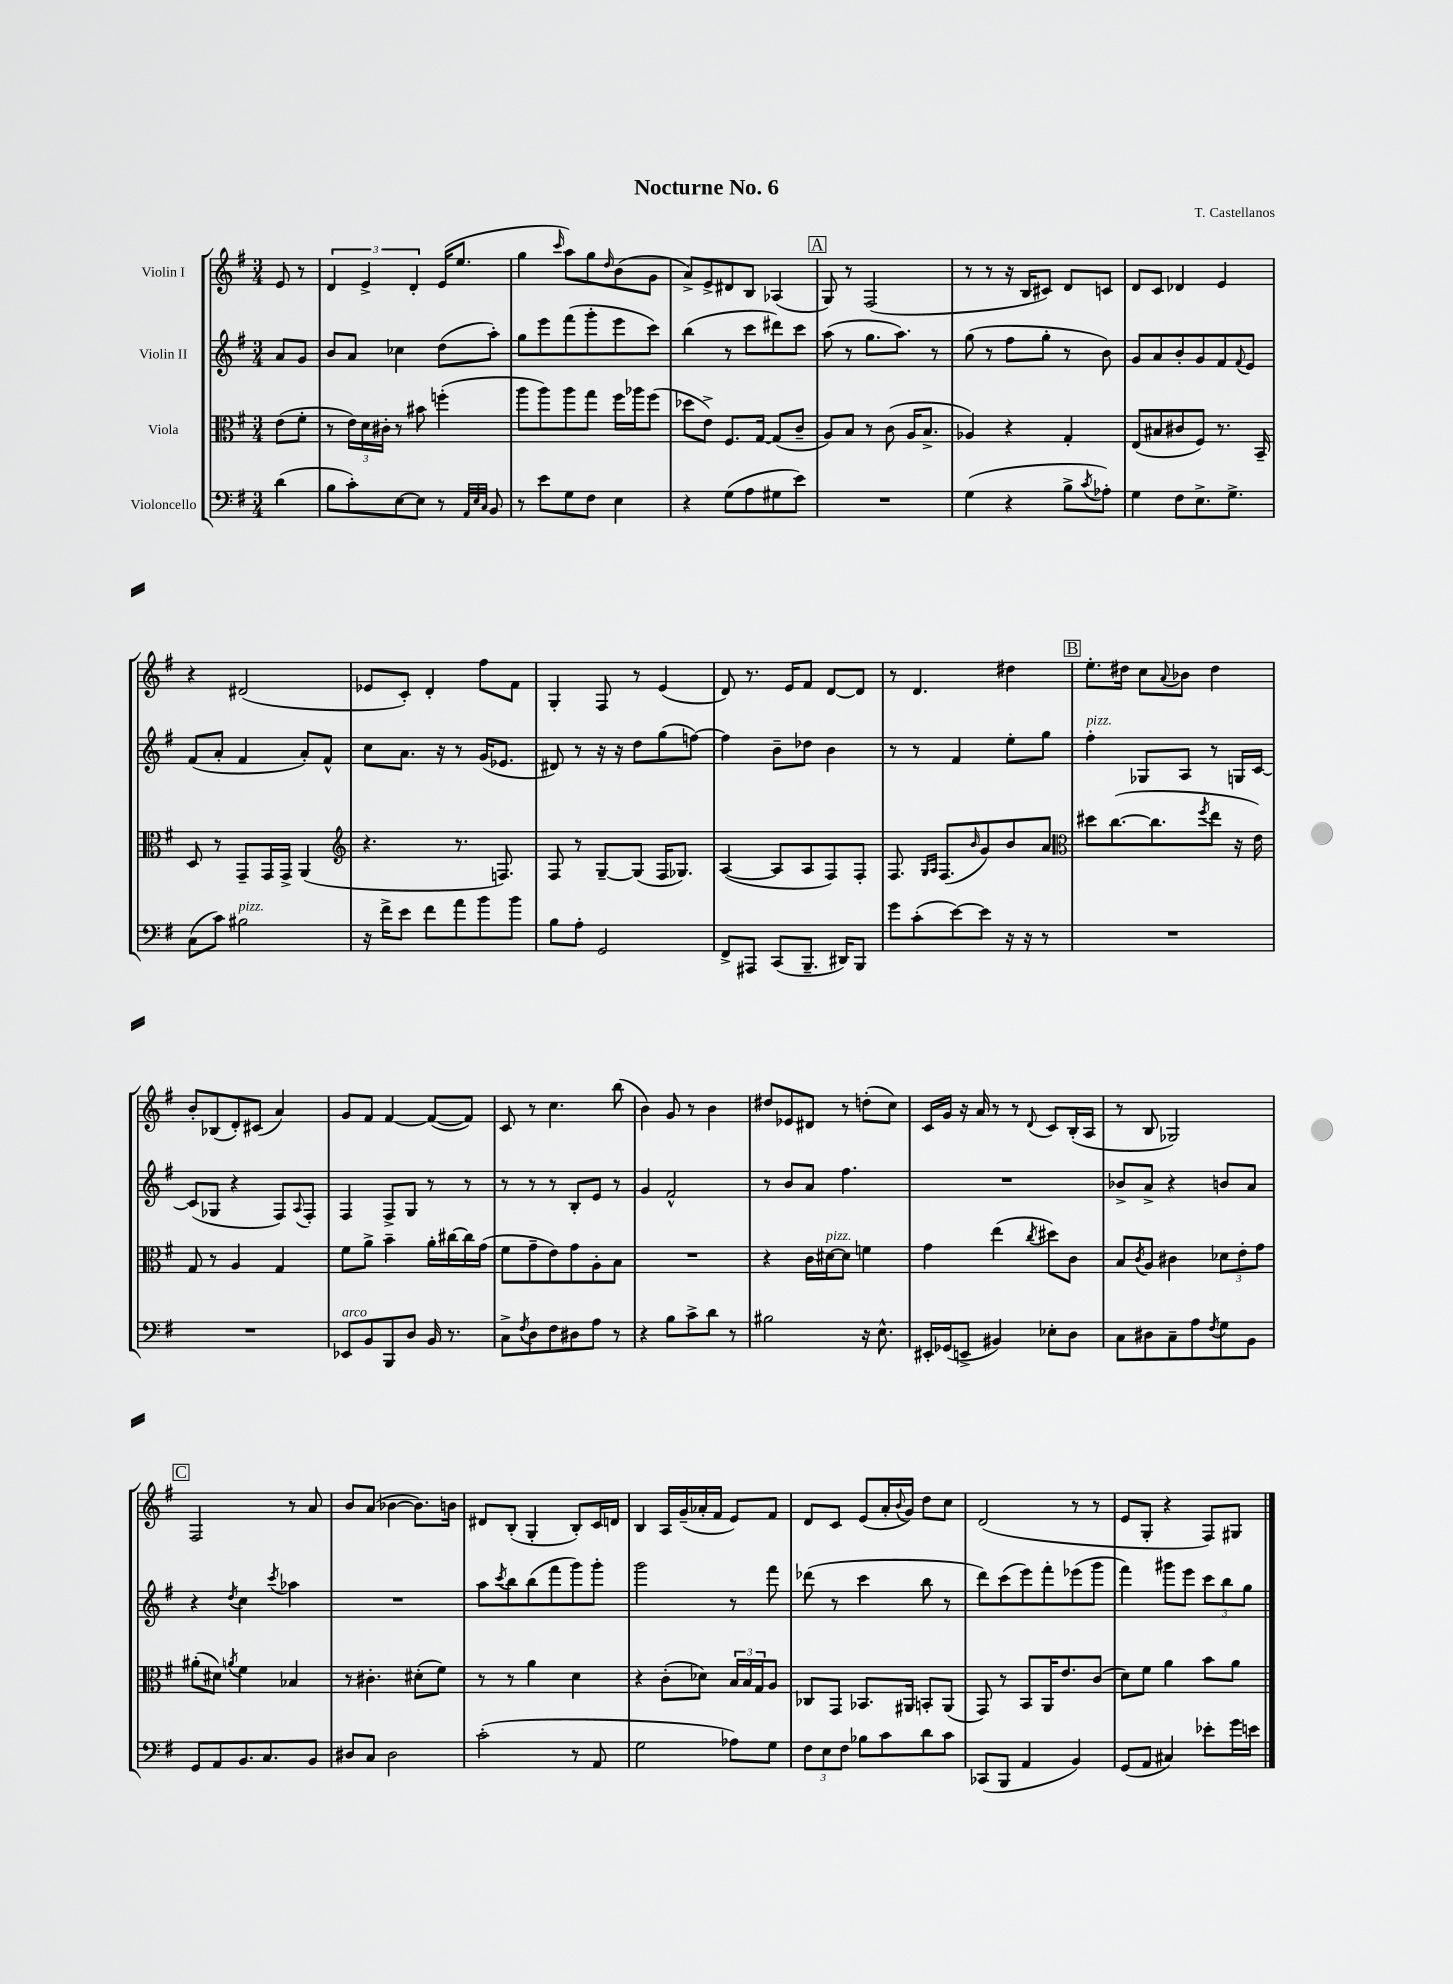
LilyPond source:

\header { title = "Nocturne No. 6" composer = "T. Castellanos" }
<<
\new StaffGroup <<
\new Staff = "s0" \with { instrumentName = "Violin I" } {
    \clef treble \key g \major \numericTimeSignature \time 3/4 \partial 4
    e'8 r8 |
    \tuplet 3/2 { d'4 e'4-> d'4-. } e'16( e''8. |
    g''4 \grace { c'''16 } a''8) g''8 \grace { d''16 } b'8( g'8 |
    a'8->) e'8-> dis'8 b8 aes4( |
    \mark \markup { \box "A" } g8) r8 fis2( |
    r8 r8 r16 b16 cis'8) d'8 c'8 |
    d'8 c'8 des'4 e'4 |
    r4 dis'2( |
    ees'8 c'8-.) d'4-. fis''8 fis'8 |
    g4-. fis8 r8 e'4( |
    d'8) r8. e'16 fis'8 d'8~ d'8 |
    r8 d'4. dis''4 |
    \mark \markup { \box "B" } e''8.-. dis''16 c''8 \appoggiatura { a'8 } bes'8 dis''4 |
    b'8-. bes8( d'8-.) cis'8( a'4) |
    g'8 fis'8 fis'4~ fis'8~( fis'8) |
    c'8 r8 c''4. b''8( |
    b'4) g'8 r8 b'4 |
    dis''8 ees'8 dis'8 r8 d''8-.( c''8) |
    c'16 g'16 r16 a'16 r8 r8 \appoggiatura { d'8 } c'8 b16-.( a16 |
    r8 b8 ges2) |
    \mark \markup { \box "C" } fis2 r8 a'8 |
    b'8 a'8( bes'4~ bes'8.) b'16 |
    dis'8 b8-.( g4-. b8-.) c'16 d'16 |
    b4 a16 g'16--( aes'16-. fis'16 e'8) fis'8 |
    d'8 c'8 e'8( a'16-. \appoggiatura { b'8 } g'16) d''8 c''8 |
    d'2( r8 r8 |
    e'8 g8-. r4 fis8) gis8 \bar "|." |
}
\new Staff = "s1" \with { instrumentName = "Violin II" } {
    \clef treble \key g \major \numericTimeSignature \time 3/4 \partial 4
    a'8 g'8 |
    b'8 a'8 ces''4 d''8( a''8-.) |
    g''8 e'''8 fis'''8( g'''8-. e'''8 c'''8) |
    b''4( r8 c'''8 dis'''8) c'''8 |
    \mark \markup { \box "A" } a''8( r8 g''8. a''8.) r8 |
    g''8( r8 fis''8 g''8-. r8 b'8) |
    g'8 a'8 b'8-. g'8 fis'8 \appoggiatura { fis'8 } e'8 |
    fis'8( a'8-. fis'4 a'8-.) fis'8-^ |
    c''8 a'8. r16 r8 g'16( ees'8. |
    dis'8) r8 r16 r16 d''8 g''8( f''8~) |
    f''4 b'8-- des''8 b'4 |
    r8 r8 fis'4 e''8-. g''8 |
    \mark \markup { \box "B" } fis''4-.^\markup { \italic "pizz." } ges8 a8 r8 g16 c'16~ |
    c'8( ges8 r4 fis8) \appoggiatura { a8 } fis8-. |
    fis4 fis8-> g8 r8 r8 |
    r8 r8 r8 b8-. e'8 r8 |
    g'4 fis'2-^ |
    r8 b'8 a'8 fis''4. |
    R2. |
    bes'8-> a'8-> r4 b'8 a'8 |
    \mark \markup { \box "C" } r4 \acciaccatura { d''8 } c''4 \acciaccatura { c'''8 } aes''4 |
    R2. |
    a''8 \acciaccatura { c'''8 } b''8 b''8( fis'''8 g'''8) g'''8-. |
    g'''2 r8 fis'''8 |
    des'''8( r8 c'''4 b''8 r8 |
    d'''8) c'''8( e'''8) fis'''8-. ees'''8( g'''8 |
    fis'''4) gis'''8 e'''8 \tuplet 3/2 { c'''8 b''8 g''8 } \bar "|." |
}
\new Staff = "s2" \with { instrumentName = "Viola" } {
    \clef alto \key g \major \numericTimeSignature \time 3/4 \partial 4
    e'8( fis'8-. |
    r8 \tuplet 3/2 { e'16) d'16 cis'16-. } r8 bis'8 f''4-.( |
    a''8 a''8) a''8 g''8 fis''16 aes''16 fis''8( |
    des''8 e'8->) fis8. g16~ g8( c'8-- |
    \mark \markup { \box "A" } a8) b8 r8 c'8( a16 b8.-> |
    aes4) r4 g4-. |
    e8( bis8 cis'8 fis8) r8. b,16-- |
    d8 r8 g,8-- g,16 g,16-> a,4( |
    \clef treble r4. r8. f8.) |
    fis8 r8 g8~-- g8( fis16 ges8.) |
    a4~( a8 a8 fis8) fis8-. |
    fis8. \grace { g16 a16 } fis8.( \grace { b'16 } g'8) b'8 a'8 |
    \mark \markup { \box "B" } \clef alto dis''8 c''8.~( c''8. \acciaccatura { fis''8 } e''8 r16 e'16) |
    g8 r8 a4 g4 |
    fis'8 a'8-> b'4-- a'16-. cis''16~ cis''16 g'16( |
    fis'8 g'8-- e'8) g'8 a8-. b8 |
    R2. |
    r4 c'16 dis'16~^\markup { \italic "pizz." } dis'8 f'4 |
    g'4 e''4( \acciaccatura { c''8 } dis''8) c'8 |
    b8 \acciaccatura { c'8 } a8 cis'4 \tuplet 3/2 { des'8 e'8-. g'8 } |
    \mark \markup { \box "C" } ais'8-.( dis'8) \acciaccatura { a'8 } fis'4 bes4 |
    r8 cis'4.-. dis'8-.( fis'8) |
    r8 r8 a'4 d'4 |
    r4 c'8-.( des'8) \tuplet 3/2 { b16 b16 g16 } a8 |
    ces8 g,8 bes,8. ais,16 b,8-. ais,8( |
    g,8) r8 b,8 a,16 e'8. c'8( |
    d'8) fis'8 a'4 b'8 a'8 \bar "|." |
}
\new Staff = "s3" \with { instrumentName = "Violoncello" } {
    \clef bass \key g \major \numericTimeSignature \time 3/4 \partial 4
    d'4( |
    b8 c'8-.) e8~ e8 r8 \grace { a,32 e32 c32 } b,8 |
    r8 e'8 g8 fis8 e4 |
    r4 g8( a8 gis8 e'8) |
    \mark \markup { \box "A" } R2. |
    g4( r4 b8-> \acciaccatura { c'8 } aes8-.) |
    g4 fis8 e8.-> g8.-> |
    c8( c'8) bis2^\markup { \italic "pizz." } |
    r16 fis'16-> e'8 fis'8 a'8 b'8 b'8 |
    b8 a8-. g,2 |
    fis,8-> ais,,8 c,8( b,,8.-- dis,16) b,,8 |
    g'8 c'8-.( e'8~) e'8 r16 r16 r8 |
    \mark \markup { \box "B" } R2. |
    R2. |
    ees,8^\markup { \italic "arco" } b,8 b,,8 d8 b,16 r8. |
    c8-> \acciaccatura { fis8 } d8 fis8 dis8 a8 r8 |
    r4 b8 c'8-> d'8 r8 |
    bis2 r16 e8.-^ |
    eis,16-. ges,16( e,8-> bis,4) ees8-. d8 |
    c8 dis8 c8-- a8 \acciaccatura { fis8 } g8 b,8 |
    \mark \markup { \box "C" } g,8 a,8 b,8. c8. b,8 |
    dis8 c8 dis2 |
    c'2-.( r8 a,8 |
    g2 aes8) g8 |
    \tuplet 3/2 { fis8 e8 fis8 } bes8 c'8 d'8 c'8 |
    ces,8( b,,8 a,4 b,4) |
    g,8( a,8 cis4) ees'8-. g'16 e'16 \bar "|." |
}
>>
>>
\layout { \context { \Score \remove "Bar_number_engraver" } }
